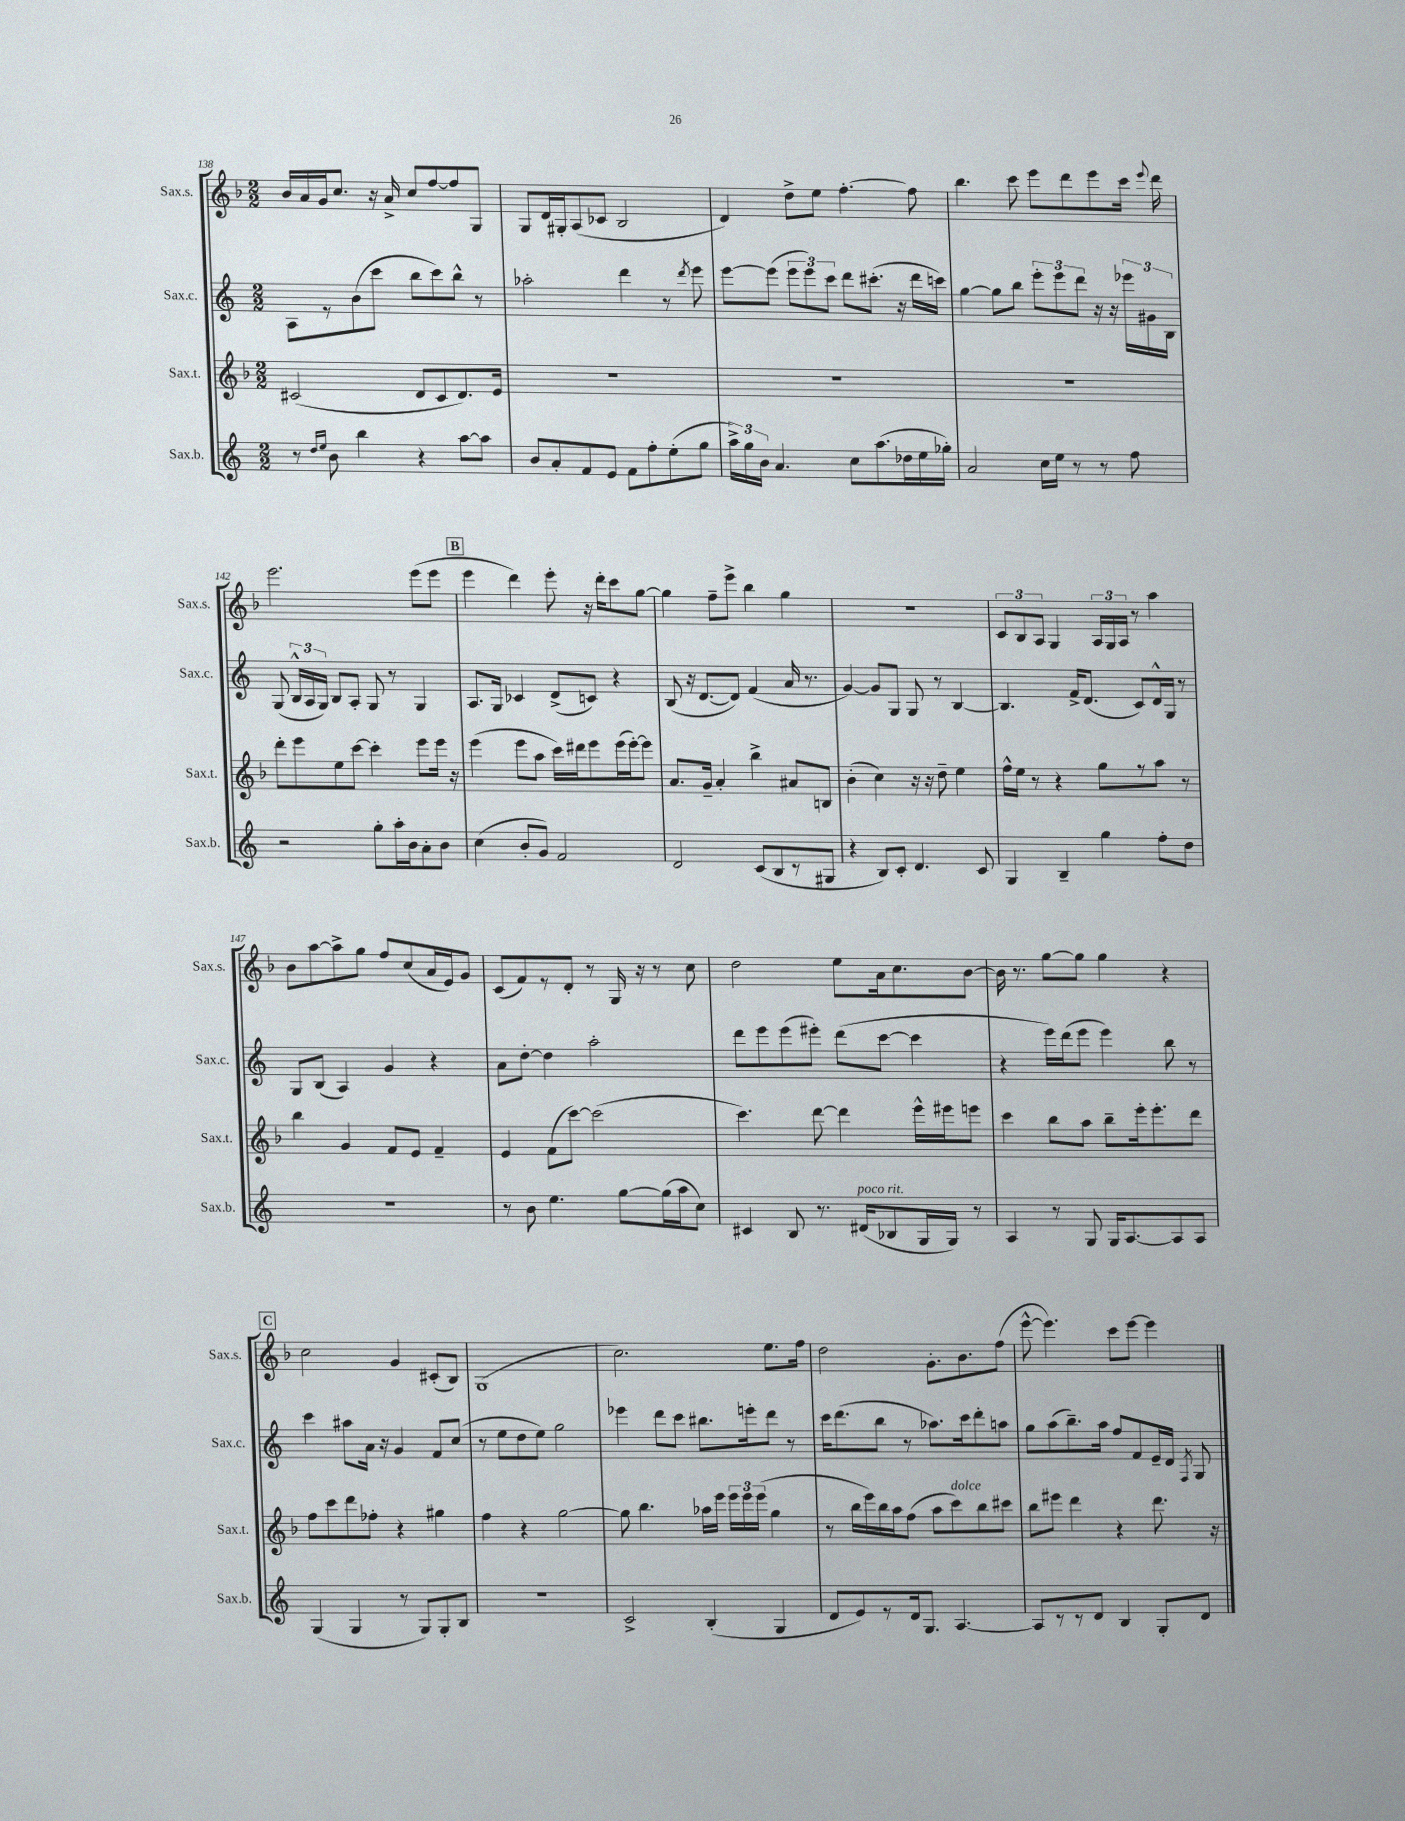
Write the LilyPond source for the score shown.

<<
\new StaffGroup <<
\new Staff = "s0" \with { instrumentName = "Sax.s." shortInstrumentName = "Sax.s." } {
    \clef treble \key f \major \numericTimeSignature \time 2/2
    \autoBeamOff bes'16[ a'16 g'16 c''8.] r16 a'16-> c''8[ f''8~ f''8 g8] |
    g8[ d'16 gis16-. a8( ces'8] bes2 |
    d'4) d''8[-> e''8] f''4.~-. f''8 |
    bes''4. c'''8 e'''8[ d'''8 e'''8 c'''16] \appoggiatura { e'''8 } d'''16 |
    e'''2. e'''8[( e'''8] |
    \mark \markup { \box "B" } e'''4 d'''4) e'''8-. r16 d'''16[-. c'''8 g''8]~ |
    g''4 f''8[-- e'''8]-> bes''4 g''4 |
    R1 |
    \tuplet 3/2 { c'8[ bes8 a8] } g4 \tuplet 3/2 { a16[ g16 a16] } r8 a''4 |
    bes'8[ a''8~ a''8-> g''8] f''8[ c''8( a'16 e'16) g'8] |
    c'8[( f'8) r8 d'8]-. r8 g16 r16 r8 c''8 |
    d''2 e''8[ a'16 c''8. bes'8]~ |
    bes'16 r8. g''8[~ g''8] g''4 r4 |
    \mark \markup { \box "C" } c''2 g'4 cis'8[-.( bes8]) |
    g1( |
    c''2.) e''8.[ f''16] |
    d''2 g'8.[-. bes'8. f''8]( |
    e'''8~-^ e'''4.) c'''8[ e'''8]~ e'''4 \bar "|." |
}
\new Staff = "s1" \with { instrumentName = "Sax.c." shortInstrumentName = "Sax.c." } {
    \clef treble \key c \major \numericTimeSignature \time 2/2
    \autoBeamOff a8[ r8 b'8( c'''8] b''8[ c'''8) b''8]-^ r8 |
    aes''2-. d'''4 r8 \acciaccatura { d'''8 } e'''8 |
    e'''8[~ e'''8]( \tuplet 3/2 { e'''8[ e'''8) c'''8] } d'''8[ cis'''8.]-.( r16 d'''16[ c'''16]) |
    g''4~ g''8[ b''8] \tuplet 3/2 { e'''8[-. e'''8 d'''8] } r16 r16 \tuplet 3/2 { ees'''16[ gis'16 b16] } |
    g8( \tuplet 3/2 { b16[-^ a16 g16]) } b8[ a8]-. g8 r8 g4 |
    \mark \markup { \box "B" } a8.[ g16] ces'4 d'8[->( c'8]) r4 |
    b8( r16 d'8.[~ d'8]) f'4( a'16 r8. |
    g'4~) g'8[ g8] g8 r8 b4~ |
    b4. f'16[-> d'8.]( c'8[) d'16-^ g16] r8 |
    g8[ b8]( a4) g'4 r4 |
    a'8[ d''8]~-. d''4 a''2-. |
    d'''8[ e'''8 e'''8( eis'''8]-.) d'''8[( c'''8]~ c'''4 |
    r4 e'''16[) d'''16( e'''8] e'''4) b''8 r8 |
    \mark \markup { \box "C" } c'''4 ais''8[ a'16] r16 g'4 f'8[ c''8]( |
    r8 e''8[ d''8 e''8]) g''2 |
    ees'''4 d'''8[ c'''8] bis''8.[ e'''16-. d'''8] r8 |
    c'''16[ d'''8.( b''8] r8 aes''8.[) c'''16 d'''8-. a''8] |
    g''8[ a''8( b''8.--) a''16] f''8[ f'8 e'16-- d'16] \acciaccatura { f8 } g8 \bar "|." |
}
\new Staff = "s2" \with { instrumentName = "Sax.t." shortInstrumentName = "Sax.t." } {
    \clef treble \key f \major \numericTimeSignature \time 2/2
    \autoBeamOff cis'2( d'8[ cis'8 d'8.) e'16] |
    R1 |
    R1 |
    R1 |
    d'''8[-. e'''8 e''8 c'''8]~ c'''4-. e'''8[ e'''16] r16 |
    \mark \markup { \box "B" } e'''4( e'''8[ a''8] c'''16[) dis'''16 e'''8 e'''16( e'''16~-.) e'''8] |
    a'8.[ g'16]-- a'4-. bes''4-> ais'8[ b8] |
    bes'4-.( c''4) r16 r16 d''8-- e''4 |
    f''16[-^ e''16] r8 r4 g''8[ r8 a''8] r8 |
    bes''4 g'4 f'8[ e'8] f'4-- |
    e'4 f'8[( c'''8]~) c'''2( |
    c'''4.) d'''8~ d'''4 e'''16[-^ eis'''16 e'''8] |
    c'''4 bes''8[ a''8] bes''8[-- e'''16-. e'''8.-. d'''8] |
    \mark \markup { \box "C" } f''8[ c'''8 d'''8 fes''8]-. r4 gis''4 |
    f''4 r4 g''2~ |
    g''8 bes''4. aes''16[ e'''16] \tuplet 3/2 { e'''16[ e'''16 e'''16]( } g''4 |
    r8 bes''16[ e'''16) bes''16 a''16 f''8]( a''8[ c'''8^\markup { \italic "dolce" }) bes''8 cis'''8] |
    bes''8[ eis'''8] d'''4 r4 d'''8. r16 \bar "|." |
}
\new Staff = "s3" \with { instrumentName = "Sax.b." shortInstrumentName = "Sax.b." } {
    \clef treble \key c \major \numericTimeSignature \time 2/2
    \autoBeamOff r8 \grace { d''16[ e''16] } b'8 b''4 r4 a''8[~ a''8] |
    b'8[ a'8-. f'8 e'8] f'8[ f''8-. e''8-.( g''8] |
    \tuplet 3/2 { a''16[->) g''16 b'16] } a'4. c''8[ a''8.( des''16 e''16 ges''16]-.) |
    a'2 c''16[ e''16] r8 r8 f''8 |
    r2 g''8[-. a''16-. b'16 a'8-. b'8] |
    \mark \markup { \box "B" } c''4( b'8[-. g'8]) f'2 |
    d'2 c'8[( b8 r8 gis8] |
    r4 b8[) c'8]-. d'4. c'8 |
    g4 b4-- g''4 f''8[-. d''8] |
    R1 |
    r8 b'8 e''4. g''8[~ g''16( a''16 c''8]) |
    cis'4 b8 r8. dis'16[^\markup { \italic "poco rit." }( bes8 g16 g16]) r8 |
    a4 r8 g8 g16[ a8.~ a8 a8] |
    \mark \markup { \box "C" } g4( g4 r8 g8[) g8-. b8] |
    R1 |
    c'2-> b4-.( g4 |
    d'8[ e'8) r8 d'16 g8.] a4.~ |
    a8[ r8 r8 d'8] b4 g8[-. d'8] \bar "|." |
}
>>
>>
\layout { \context { \Score currentBarNumber = #138 } }
